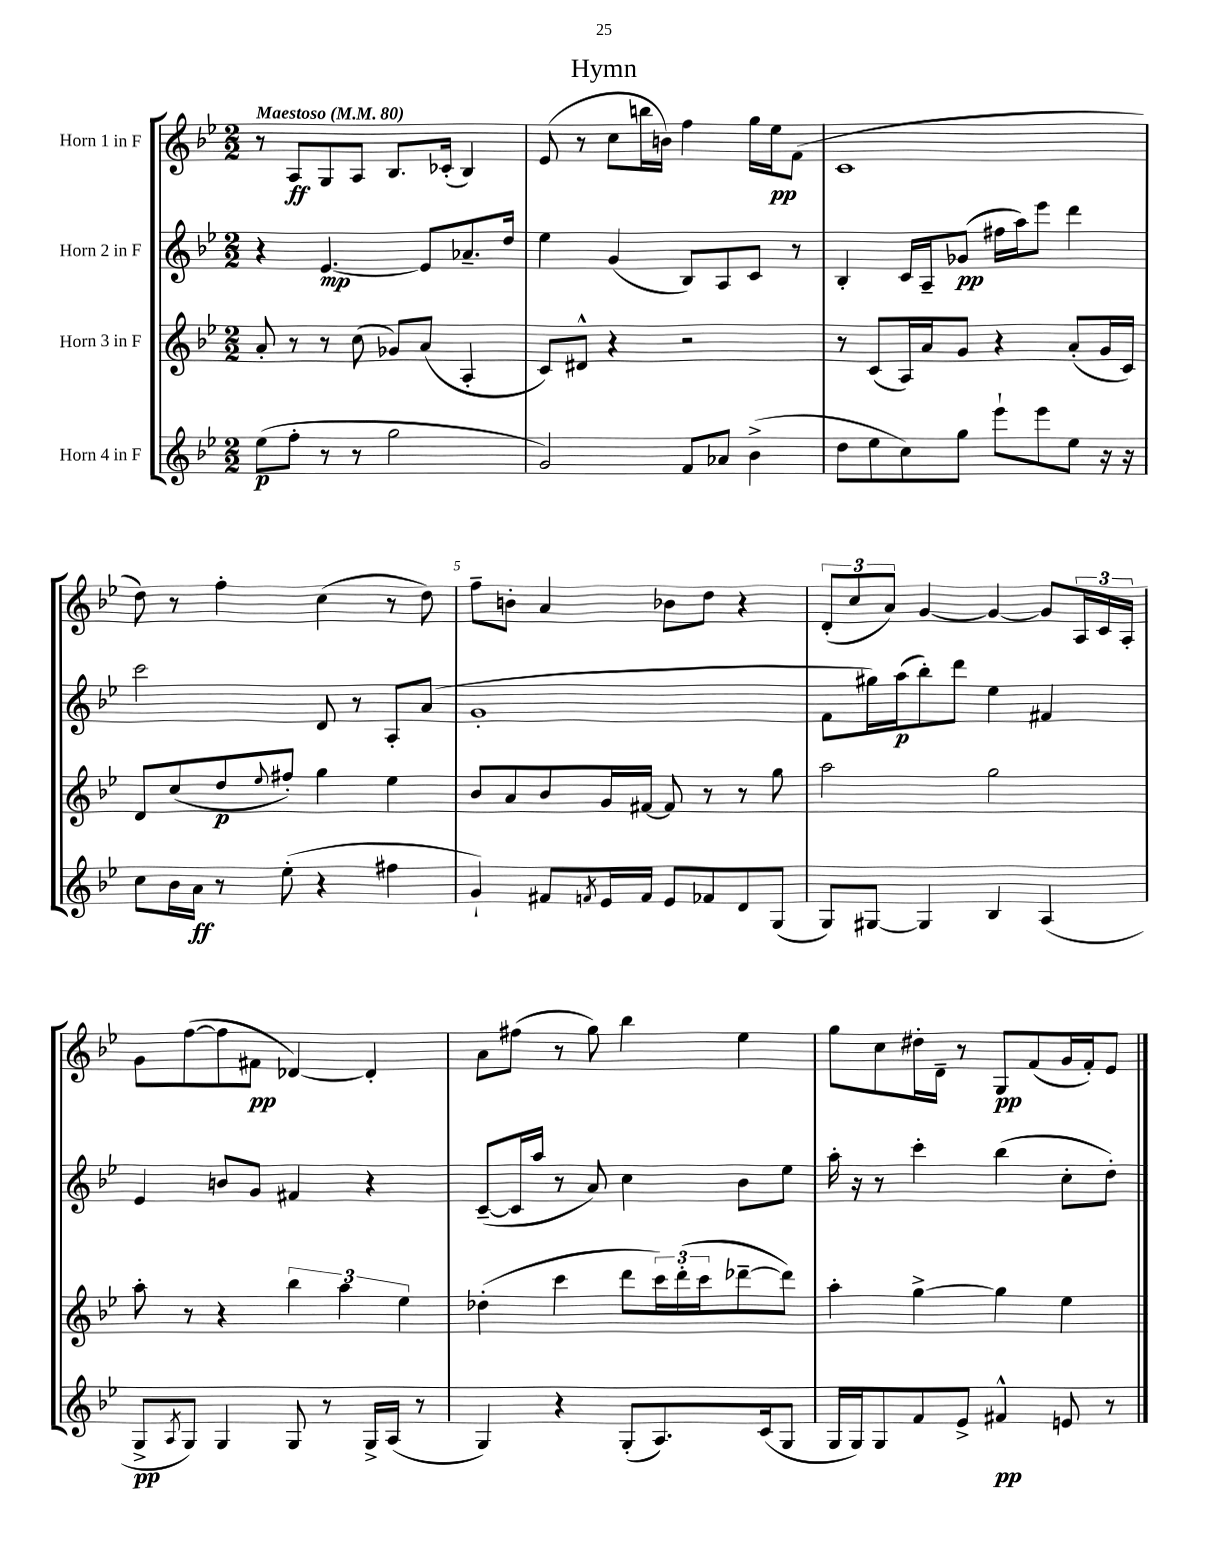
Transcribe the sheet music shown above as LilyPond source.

\header { title = "Hymn" }
<<
\new StaffGroup <<
\new Staff = "s0" \with { instrumentName = "Horn 1 in F" } {
    \clef treble \key bes \major \numericTimeSignature \time 2/2 \tempo "Maestoso" 4 = 80
    r8 a8\ff g8 a8 bes8. ces'16-.( bes4) |
    ees'8( r8 c''8 b''16 b'16) f''4 g''16 ees''16\pp f'8( |
    c'1 |
    d''8) r8 f''4-. c''4( r8 d''8) |
    f''8-- b'8-. a'4 bes'8 d''8 r4 |
    \tuplet 3/2 { d'8-.( c''8 a'8) } g'4~ g'4~ g'8 \tuplet 3/2 { a16 c'16 a16-. } |
    g'8 f''8~( f''8 fis'8\pp des'4~) des'4-. |
    a'8 fis''8( r8 g''8) bes''4 ees''4 |
    g''8 c''8 dis''16-. d'16-- r8 g8\pp f'8( g'16 f'16-.) ees'8 \bar "|." |
}
\new Staff = "s1" \with { instrumentName = "Horn 2 in F" } {
    \clef treble \key bes \major \numericTimeSignature \time 2/2
    r4 ees'4.~\mp ees'8 aes'8.-- d''16 |
    ees''4 g'4( bes8) a8 c'8 r8 |
    bes4-. c'16 a16-- ges'8\pp( fis''16 a''16) ees'''8 d'''4 |
    c'''2 d'8 r8 a8-. a'8( |
    g'1-. |
    f'8 gis''16) a''16\p( bes''8-.) d'''8 ees''4 fis'4 |
    ees'4 b'8 g'8 fis'4 r4 |
    c'8~--( c'16 a''16 r8 a'8) c''4 bes'8 ees''8 |
    a''16-. r16 r8 c'''4-. bes''4( c''8-. d''8-.) \bar "|." |
}
\new Staff = "s2" \with { instrumentName = "Horn 3 in F" } {
    \clef treble \key bes \major \numericTimeSignature \time 2/2
    a'8-. r8 r8 c''8( ges'8) a'8( a4-. |
    c'8) dis'8-^ r4 r2 |
    r8 c'8( a16) a'16 g'8 r4 a'8-.( g'16 c'16) |
    d'8 c''8( d''8\p \appoggiatura { ees''8 } fis''8-.) g''4 ees''4 |
    bes'8 a'8 bes'8 g'16 fis'16~ fis'8 r8 r8 g''8 |
    a''2 g''2 |
    a''8-. r8 r4 \tuplet 3/2 { bes''4 a''4 ees''4 } |
    des''4-.( c'''4 d'''8 \tuplet 3/2 { c'''16) d'''16-.( c'''16 } des'''8~-- des'''8) |
    a''4-. g''4~-> g''4 ees''4 \bar "|." |
}
\new Staff = "s3" \with { instrumentName = "Horn 4 in F" } {
    \clef treble \key bes \major \numericTimeSignature \time 2/2
    ees''8\p( f''8-. r8 r8 g''2 |
    g'2) f'8 aes'8 bes'4->( |
    d''8 ees''8 c''8) g''8 ees'''8-! ees'''8 ees''8 r16 r16 |
    c''8 bes'16 a'16\ff r8 ees''8-.( r4 fis''4 |
    g'4-!) fis'8 \acciaccatura { f'8 } ees'16 f'16 ees'8 fes'8 d'8 g8( |
    g8) gis8~ gis4 bes4 a4( |
    g8->\pp \acciaccatura { a8 } g8) g4 g8 r8 g16-> a16( r8 |
    g4) r4 g8-.( a8.) c'16( g8 |
    g16 g16) g8 f'8 ees'8-> fis'4-^\pp e'8 r8 \bar "|." |
}
>>
>>
\layout { \context { \Score \override BarNumber.break-visibility = ##(#f #t #t) barNumberVisibility = #(every-nth-bar-number-visible 5) } }
